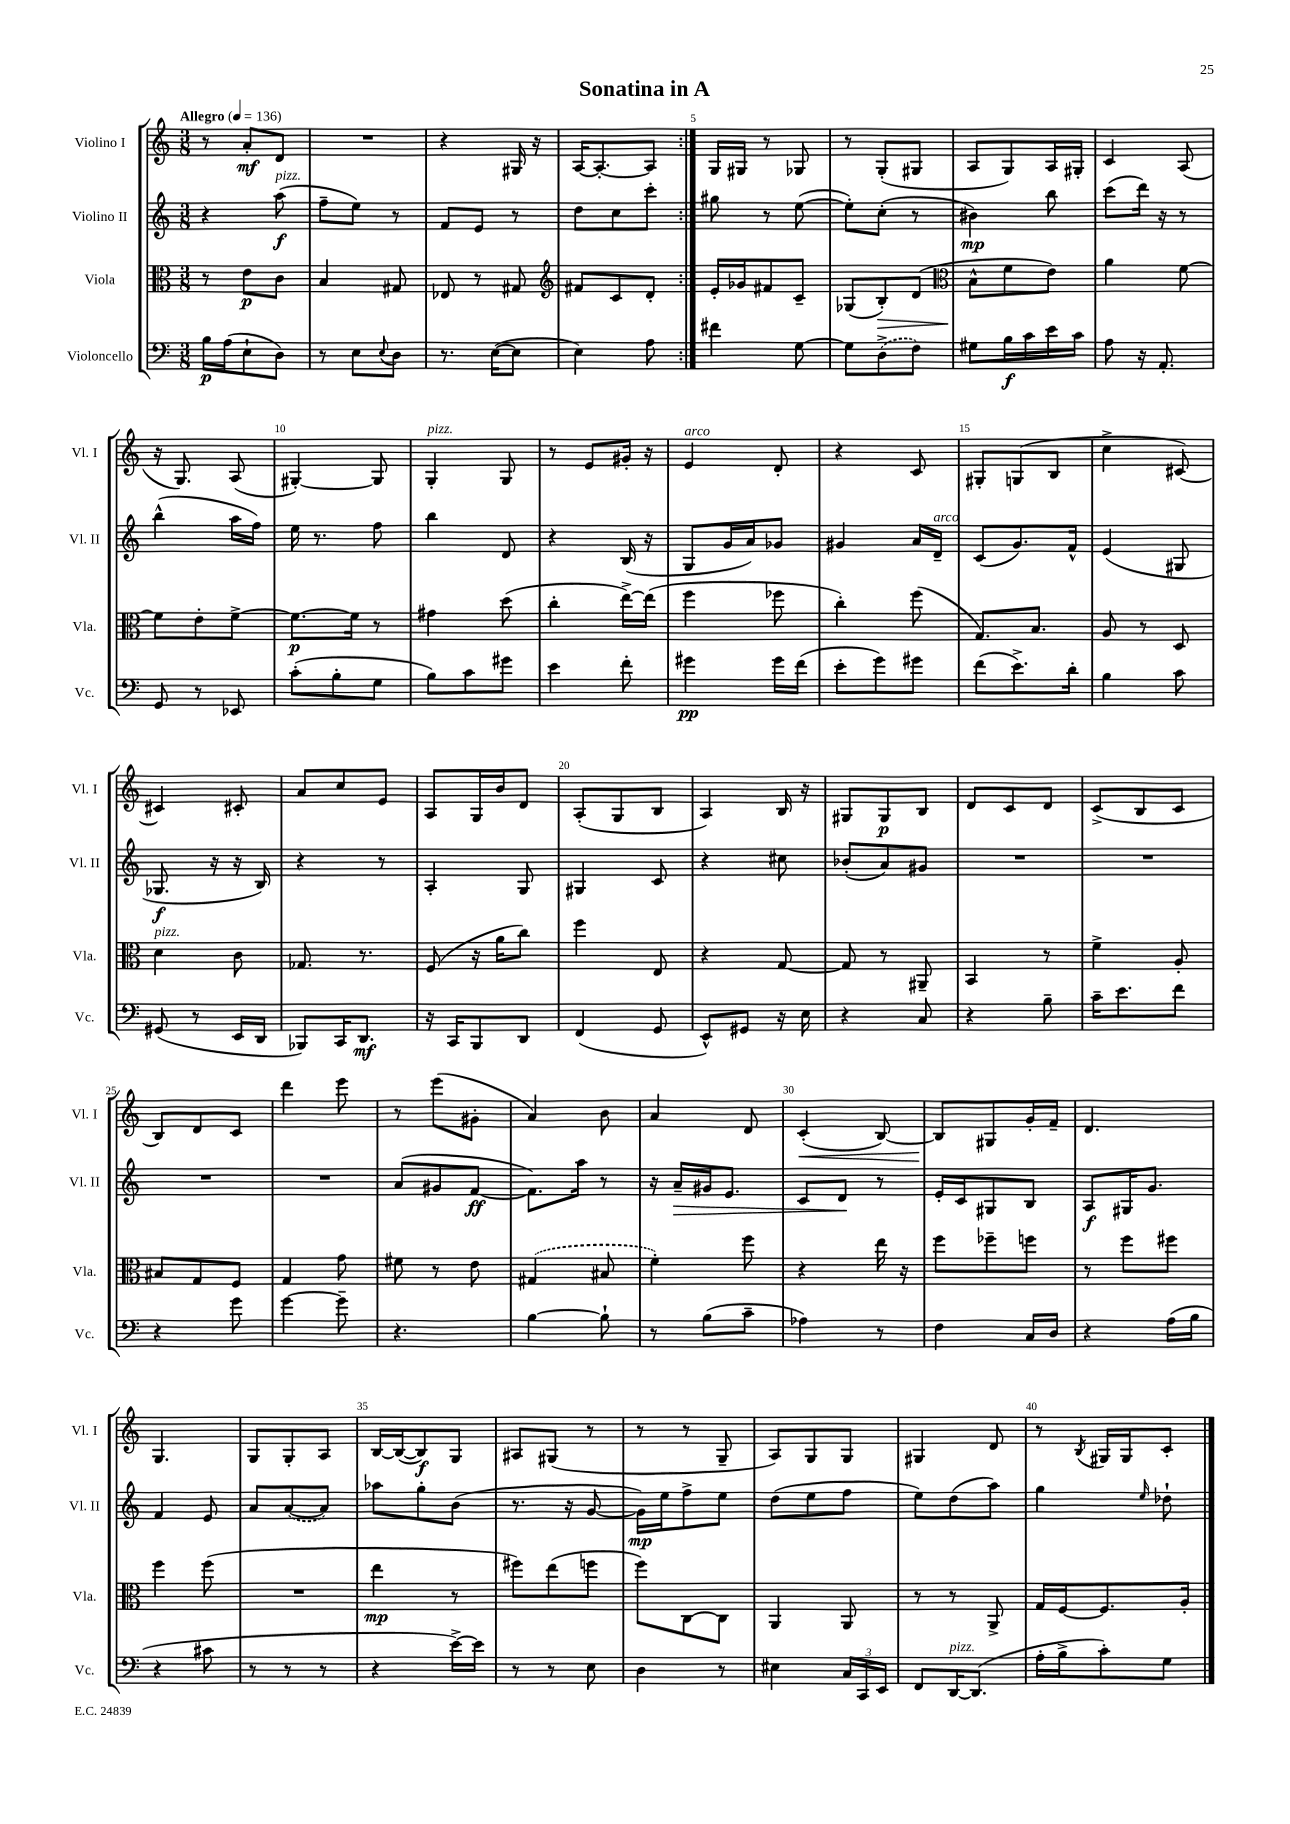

**kern	**dynam	**kern	**dynam	**kern	**dynam	**kern	**dynam
*part4	*part4	*part3	*part3	*part2	*part2	*part1	*part1
*staff4	*staff4	*staff3	*staff3	*staff2	*staff2	*staff1	*staff1
*I"Violoncello	*	*I"Viola	*	*I"Violino II	*	*I"Violino I	*
*I'Vc.	*	*I'Vla.	*	*I'Vl. II	*	*I'Vl. I	*
*clefF4	*	*clefC3	*	*clefG2	*	*clefG2	*
*k[]	*	*k[]	*	*k[]	*	*k[]	*
*M3/8	*	*M3/8	*	*M3/8	*	*M3/8	*
*MM136	*	*MM136	*	*MM136	*	*MM136	*
=1	=1	=1	=1	=1	=1	=1	=1
!	!	!	!	!	!	!LO:TX:a:B:t=Allegro	!
16B\LL	p	8r	.	4r	.	8r	.
(16A\J	.	.	.	.	.	.	.
8E`\	.	8e\L	p	.	.	8a'/L	mf
!	!	!	!	!LO:TX:a:i:t=pizz.	!	!	!
8D\J)	.	8c\J	.	(8aa\	f	8d/J	.
=2	=2	=2	=2	=2	=2	=2	=2
8r	.	4B/	.	8ff~\L	.	4.r	.
8E\L	.	.	.	8ee\J)	.	.	.
8qqE/	.	.	.	.	.	.	.
8D\J	.	8G#X/	.	8r	.	.	.
=3	=3	=3	=3	=3	=3	=3	=3
8.r	.	8E-X/	.	8f/L	.	4r	.
.	.	8r	.	8e/J	.	.	.
([16E\KL	.	.	.	.	.	.	.
8E\J]	.	8G#X/	.	8r	.	16G#X/	.
.	.	.	.	.	.	16r	.
=4	=4	=4	=4	=4	=4	=4	=4
*	*	*clefG2	*	*	*	*	*
4E\)	.	8f#X/L	.	8dd\L	.	[16A/KL	.
.	.	.	.	.	.	8.A'/_	.
.	.	8c/	.	8cc\	.	.	.
8A\	.	8d'/J	.	8ccc'\J	.	8A/J]	.
=5:|!	=5:|!	=5:|!	=5:|!	=5:|!	=5:|!	=5:|!	=5:|!
4f#X\	.	16e'/LL	.	8gg#X\	.	16G/LL	.
.	.	16g-X/J	.	.	.	16G#X/JJ	.
.	.	8f#X/	.	8r	.	8r	.
[8G\	.	8c~/J	.	([8ee\	.	8G-X/	.
=6	=6	=6	=6	=6	=6	=6	=6
8G\L]	.	(8G-X/L	.	8ee'\L])	.	8r	.
!	!	!	!LO:HP:b	!	!	!	!
(8D^\	.	8B'/)	>	(8cc'\J	.	(8G'/L	.
8F\J)	.	(8d/J	.	8r	.	8G#X/J	.
=7	=7	=7	=7	=7	=7	=7	=7
*	*	*clefC3	*	*	*	*	*
8G#X\L	.	8B^^\L	.	4b#X\)	mp	8A/L	.
16B\L	f	8f\	]	.	.	8G/)	.
16c\	.	.	.	.	.	.	.
16e\	.	8e\J)	.	8bb\	.	16A/L	.
16c\JJ	.	.	.	.	.	16G#X'/JJ	.
=8	=8	=8	=8	=8	=8	=8	=8
8A\	.	4a\	.	(8ccc\L	.	4c/	.
16r	.	.	.	16ddd\Jk)	.	.	.
8.AA'/	.	.	.	16r	.	.	.
.	.	[8f\	.	8r	.	(8A/	.
!!LO:LB:g=z
=9	=9	=9	=9	=9	=9	=9	=9
8GG/	.	8f\L]	.	(4bb^^\	.	16r	.
.	.	.	.	.	.	8.G/)	.
8r	.	8e'\	.	.	.	.	.
8EE-X/	.	[8f^\J	.	16aa\LL	.	(8A/	.
.	.	.	.	16ff\JJ)	.	.	.
=10	=10	=10	=10	=10	=10	=10	=10
(8c'\L	.	8.f\L_	p	16ee\	.	[4G#X'/)	.
.	.	.	.	8.r	.	.	.
8B'\	.	.	.	.	.	.	.
.	.	16f\Jk]	.	.	.	.	.
8G\J	.	8r	.	8ff\	.	8G#/]	.
=11	=11	=11	=11	=11	=11	=11	=11
!	!	!	!	!	!	!LO:TX:a:i:t=pizz.	!
8B\L)	.	4g#X\	.	4bb\	.	4G'/	.
8c\	.	.	.	.	.	.	.
8g#X\J	.	(8dd\	.	8d/	.	8G/	.
=12	=12	=12	=12	=12	=12	=12	=12
4e\	.	4cc'\	.	4r	.	8r	.
.	.	.	.	.	.	8e/L	.
8f'\	.	[16ee^\LL)	.	(16B/	.	16g#X'/Jk	.
.	.	(16ee\JJ]	.	16r	.	16r	.
=13	=13	=13	=13	=13	=13	=13	=13
!	!	!	!	!	!	!LO:TX:a:i:t=arco	!
4g#X\	pp	4ff\	.	8G/L	.	4e/	.
.	.	.	.	16g/L	.	.	.
.	.	.	.	16a/J)	.	.	.
16g#\LL	.	8ff-X\	.	8g-X/J	.	8d'/	.
(16f\JJ	.	.	.	.	.	.	.
=14	=14	=14	=14	=14	=14	=14	=14
8e'\L	.	4cc'\)	.	4g#X/	.	4r	.
8g\)	.	.	.	.	.	.	.
8g#X\J	.	(8ff\	.	16a/LL	.	8c/	.
!	!	!	!	!LO:TX:a:i:t=arco	!	!	!
.	.	.	.	16d~/JJ	.	.	.
=15	=15	=15	=15	=15	=15	=15	=15
(8f\L	.	8.G/L)	.	(8c/L	.	8G#X'/L	.
8.e^\)	.	.	.	8.g/)	.	(8Gn/	.
.	.	8.B/J	.	.	.	.	.
.	.	.	.	.	.	8B/J	.
16d'\Jk	.	.	.	16f^^/Jk	.	.	.
=16	=16	=16	=16	=16	=16	=16	=16
4B\	.	8A/	.	(4e/	.	4cc^\	.
.	.	8r	.	.	.	.	.
8c\	.	8D/	.	8G#X/	.	[8c#X/)	.
!!LO:LB:g=z
=17	=17	=17	=17	=17	=17	=17	=17
!	!	!LO:TX:a:i:t=pizz.	!	!	!	!	!
(8GG#X/	.	4d\	.	8.G-X/	f	4c#X/]	.
8r	.	.	.	.	.	.	.
.	.	.	.	16r	.	.	.
16EE/LL	.	8c\	.	16r	.	8c#X'/	.
16DD/JJ	.	.	.	16B/)	.	.	.
=18	=18	=18	=18	=18	=18	=18	=18
8BBB-X/L)	.	8.G-X/	.	4r	.	8a/L	.
16CC/K	.	.	.	.	.	8cc/	.
8.DD/J	mf	8.r	.	.	.	.	.
.	.	.	.	8r	.	8e/J	.
=19	=19	=19	=19	=19	=19	=19	=19
16r	.	(8F/	.	4A'/	.	8A/L	.
16CC/KL	.	.	.	.	.	.	.
8BBB/	.	16r	.	.	.	16G/L	.
.	.	16a\KL	.	.	.	16b/J	.
8DD/J	.	8cc\J)	.	8G/	.	8d/J	.
=20	=20	=20	=20	=20	=20	=20	=20
(4FF/	.	4ff\	.	4G#X/	.	(8A'/L	.
.	.	.	.	.	.	8G/	.
8GG/	.	8E/	.	8c/	.	8B/J	.
=21	=21	=21	=21	=21	=21	=21	=21
8EE^^/L)	.	4r	.	4r	.	4A/)	.
8GG#X/J	.	.	.	.	.	.	.
16r	.	[8G/	.	8cc#X\	.	16B/	.
16E\	.	.	.	.	.	16r	.
=22	=22	=22	=22	=22	=22	=22	=22
4r	.	8G/]	.	(8b-X'/L	.	8G#X/L	.
.	.	8r	.	8a/)	.	8G#/	p
8C/	.	8AA#X~/	.	8g#X/J	.	8B/J	.
=23	=23	=23	=23	=23	=23	=23	=23
4r	.	4BB/	.	4.r	.	8d/L	.
.	.	.	.	.	.	8c/	.
8B~\	.	8r	.	.	.	8d/J	.
=24	=24	=24	=24	=24	=24	=24	=24
16c~\KL	.	4f^\	.	4.r	.	(8c^/L	.
8.e\	.	.	.	.	.	.	.
.	.	.	.	.	.	8B/	.
8f\J	.	8A'/	.	.	.	8c/J	.
!!LO:LB:g=z
=25	=25	=25	=25	=25	=25	=25	=25
4r	.	8B#X/L	.	4.r	.	8B/L)	.
.	.	8G/	.	.	.	8d/	.
8g\	.	8F/J	.	.	.	8c/J	.
=26	=26	=26	=26	=26	=26	=26	=26
[4g\	.	4G/	.	4.r	.	4ddd\	.
8g~\]	.	8g\	.	.	.	8eee\	.
=27	=27	=27	=27	=27	=27	=27	=27
4.r	.	8f#X\	.	(8a/L	.	8r	.
.	.	8r	.	8g#X/	.	(8eee\L	.
.	.	8e\	.	[8f/J	ff	8g#X'\J	.
=28	=28	=28	=28	=28	=28	=28	=28
[4B\	.	(4G#X/	.	8.f\L])	.	4a/)	.
.	.	.	.	16aa\Jk	.	.	.
8B`\]	.	8B#X/	.	8r	.	8b\	.
=29	=29	=29	=29	=29	=29	=29	=29
8r	.	4f'\)	.	16r	.	4a/	.
!	!	!	!	!	!LO:HP:b	!	!
.	.	.	.	16a~/LL	>	.	.
(8B\L	.	.	.	16g#X/J	.	.	.
.	.	.	.	8.e/J	.	.	.
8c~\J	.	8ff\	.	.	.	8d/	.
=30	=30	=30	=30	=30	=30	=30	=30
!	!	!	!	!	!	!	!LO:HP:b
4A-X\)	.	4r	.	8c/L	.	(4c'/	<
.	.	.	.	8d/J	.	.	.
8r	.	16ee\	.	8r	]	[8B/)	.
.	.	16r	.	.	.	.	.
=31	=31	=31	=31	=31	=31	=31	=31
4F\	.	8ff\L	.	16e'/LL	.	8B/L]	.
.	.	.	.	16c/J	.	.	.
.	.	8ff-X~\	.	8G#X/	.	8G#X/	[
16C/LL	.	8ffn\J	.	8B/J	.	16g'/L	.
16D/JJ	.	.	.	.	.	16f~/JJ	.
=32	=32	=32	=32	=32	=32	=32	=32
4r	.	8r	.	8A/L	f	4.d/	.
.	.	8ff\L	.	16G#X/K	.	.	.
.	.	.	.	8.g/J	.	.	.
(16A\LL	.	8ff#X\J	.	.	.	.	.
16B\JJ	.	.	.	.	.	.	.
!!LO:LB:g=z
=33	=33	=33	=33	=33	=33	=33	=33
4r	.	4ff\	.	4f/	.	4.G/	.
8c#X\	.	(8ff\	.	8e/	.	.	.
=34	=34	=34	=34	=34	=34	=34	=34
8r	.	4.r	.	8a/L	.	8G/L	.
8r	.	.	.	([8a/	.	8G'/	.
8r	.	.	.	8a/J])	.	8A/J	.
=35	=35	=35	=35	=35	=35	=35	=35
4r	.	4ee\	mp	8aa-X\L	.	[16B/LL	.
.	.	.	.	.	.	(16B/J_	.
.	.	.	.	8gg'\	.	8B/])	f
[16e^\LL)	.	8r	.	(8b\J	.	8G/J	.
16e\JJ]	.	.	.	.	.	.	.
=36	=36	=36	=36	=36	=36	=36	=36
8r	.	8ff#X\L)	.	8.r	.	8A#X/L	.
8r	.	(8ee\	.	.	.	(8G#X/J	.
.	.	.	.	16r	.	.	.
8E\	.	8ffn\J	.	[8g/	.	8r	.
=37	=37	=37	=37	=37	=37	=37	=37
4D\	.	8ff\L)	.	16g\LL])	mp	8r	.
.	.	.	.	16ee\J	.	.	.
.	.	[8C\	.	8ff^\	.	8r	.
8r	.	8C\J]	.	8ee\J	.	8G~/	.
=38	=38	=38	=38	=38	=38	=38	=38
4E#X\	.	4AA/	.	(8dd\L	.	8A/L)	.
.	.	.	.	8ee\	.	8G/	.
24C/LL	.	8AA/	.	8ff\J	.	8G/J	.
24CC/	.	.	.	.	.	.	.
24EE/JJ	.	.	.	.	.	.	.
=39	=39	=39	=39	=39	=39	=39	=39
8FF/L	.	8r	.	8ee\L)	.	4G#X/	.
!LO:TX:a:i:t=pizz.	!	!	!	!	!	!	!
[16DD/K	.	8r	.	(8dd\	.	.	.
(8.DD/J]	.	.	.	.	.	.	.
.	.	8AA^/	.	8aa\J)	.	8d/	.
=40	=40	=40	=40	=40	=40	=40	=40
16A'\LL	.	16G/LL	.	4gg\	.	8r	.
16B^\J	.	[16F/J	.	.	.	.	.
.	.	.	.	.	.	8qB/	.
8c'\)	.	8.F/]	.	.	.	16G#X/LL	.
.	.	.	.	.	.	16G#/J	.
.	.	.	.	16qqee/	.	.	.
8G\J	.	.	.	8dd-X`\	.	8c'/J	.
.	.	16A'/Jk	.	.	.	.	.
==	==	==	==	==	==	==	==
*-	*-	*-	*-	*-	*-	*-	*-
